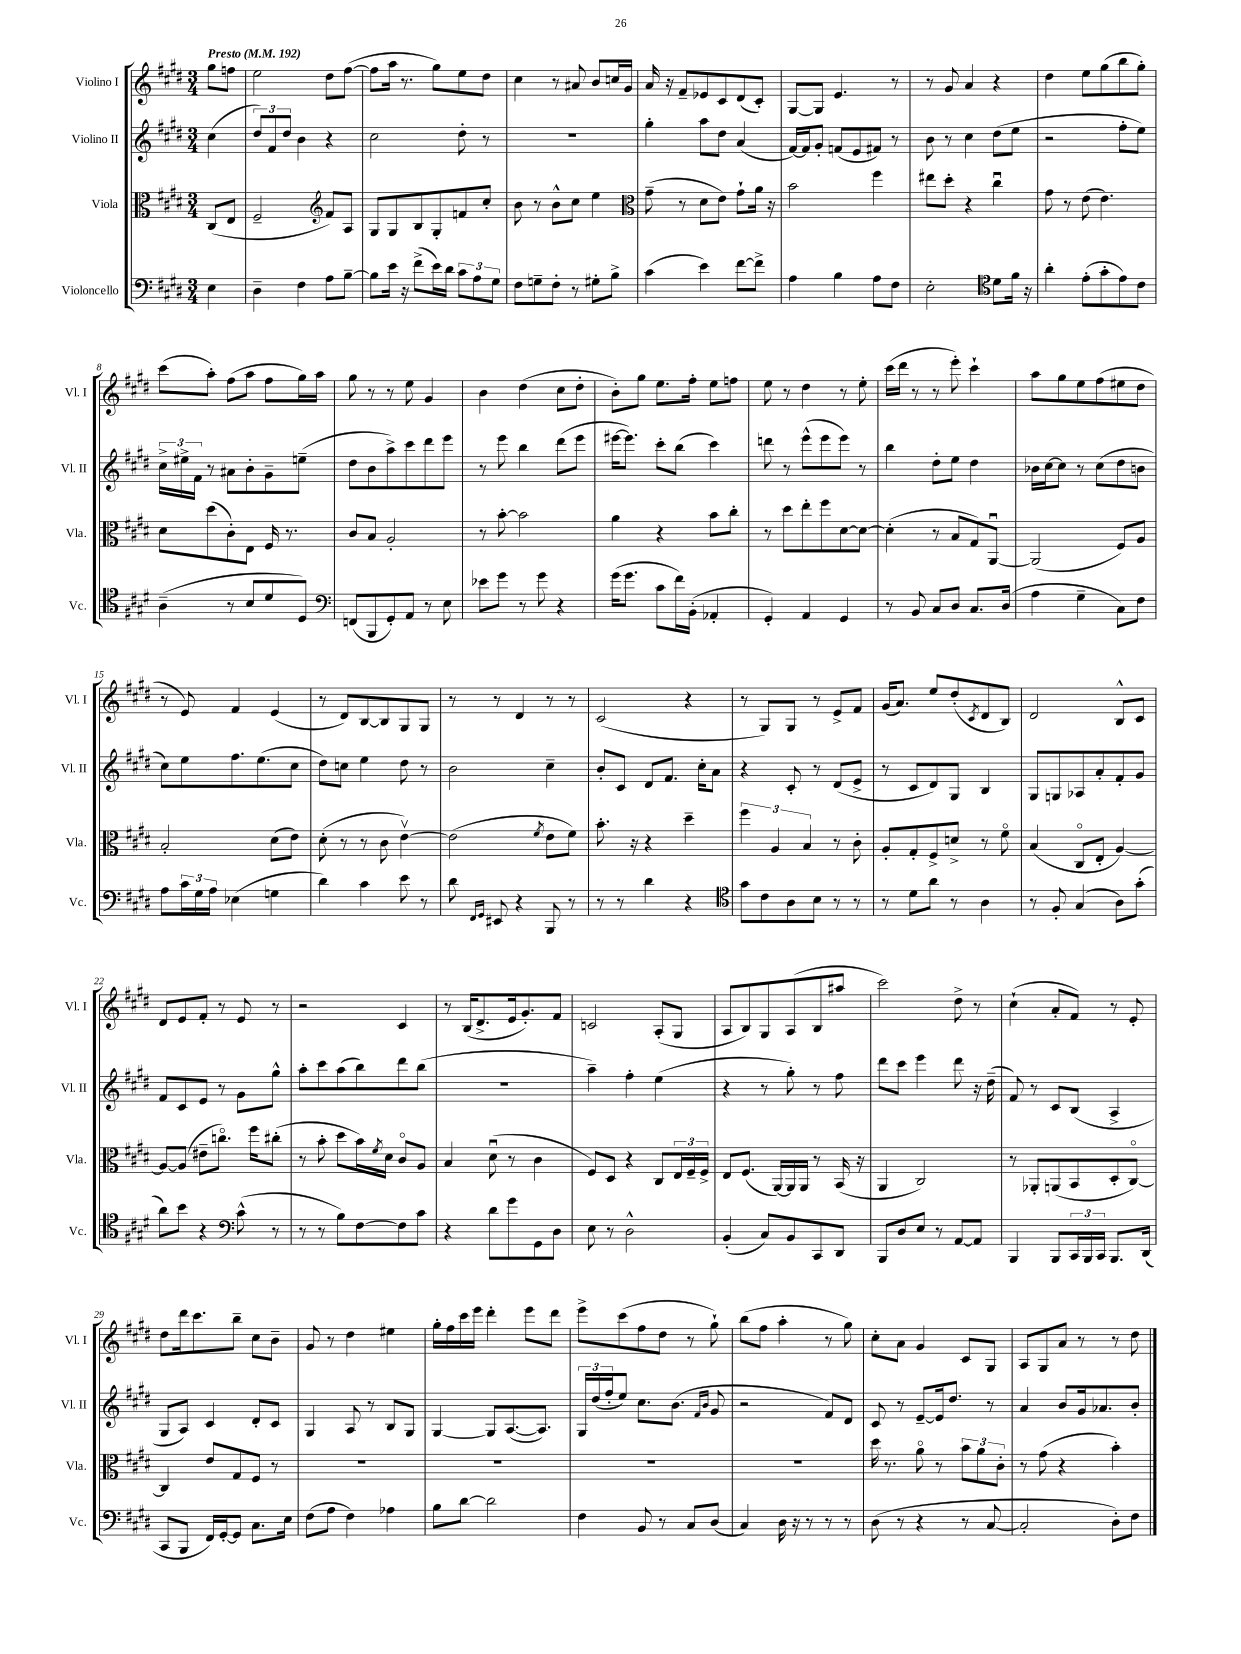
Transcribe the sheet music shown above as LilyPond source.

<<
\new StaffGroup <<
\new Staff = "s0" \with { instrumentName = "Violino I" shortInstrumentName = "Vl. I" } {
    \clef treble \key e \major \numericTimeSignature \time 3/4 \partial 4 \tempo "Presto" 4 = 192
    gis''8 f''8 |
    e''2 dis''8 fis''8~( |
    fis''8 a''16 r8. gis''8) e''8 dis''8 |
    cis''4 r8 ais'8 b'8 c''16 gis'16 |
    a'16 r16 fis'8-- ees'8 cis'8 dis'8( cis'8-.) |
    gis8~ gis8 e'4. r8 |
    r8 gis'8 a'4 r4 |
    dis''4 e''8 gis''8( b''8 gis''8-.) |
    cis'''8( a''8-.) fis''8( a''8 fis''8 gis''16) a''16 |
    gis''8 r8 r8 e''8 gis'4 |
    b'4 dis''4( cis''8 dis''8-. |
    b'8-.) gis''8 e''8. fis''16-. e''8 f''8 |
    e''8 r8 dis''4 r8 e''8-. |
    cis'''16( dis'''16 r8 r8 e'''8-.) cis'''4-! |
    a''8 gis''8 e''8 fis''8( eis''8 dis''8 |
    r8 e'8) fis'4 e'4( |
    r8 dis'8) b8~ b8 gis8 gis8 |
    r8 r8 dis'4 r8 r8 |
    cis'2( r4 |
    r8 gis8) gis8 r8 e'8-> fis'8 |
    gis'16( a'8.) e''8 dis''8-.( \acciaccatura { cis'8 } dis'8 b8) |
    dis'2 b8-^ cis'8 |
    dis'8 e'8 fis'8-. r8 e'8 r8 |
    r2 cis'4 |
    r8 b16( dis'8.-> e'16 gis'8.-.) fis'8 |
    c'2 a8-.( gis8 |
    a8 b8) gis8 a8( b8 ais''8 |
    cis'''2) dis''8-> r8 |
    cis''4-!( a'8-. fis'8) r8 e'8-. |
    dis''8 dis'''16 cis'''8. b''8-- cis''8 b'8-- |
    gis'8 r8 dis''4 eis''4 |
    gis''16-. fis''16 cis'''16 e'''16 dis'''4-. e'''8 dis'''8 |
    e'''8-> cis'''8( fis''8 dis''8 r8 gis''8-!) |
    b''8( fis''8 a''4-. r8 gis''8) |
    cis''8-. a'8 gis'4 cis'8 gis8 |
    a8 gis8 a'8 r8 r8 dis''8 \bar "|." |
}
\new Staff = "s1" \with { instrumentName = "Violino II" shortInstrumentName = "Vl. II" } {
    \clef treble \key e \major \numericTimeSignature \time 3/4 \partial 4
    cis''4( |
    \tuplet 3/2 { dis''8) fis'8 dis''8 } b'4 r4 |
    cis''2 dis''8-. r8 |
    R2. |
    gis''4-. a''8 dis''8 a'4( |
    fis'16~) fis'16 gis'8-. f'8( e'8 fis'8) r8 |
    b'8 r8 cis''4 dis''8( e''8 |
    r2 fis''8-. e''8) |
    \tuplet 3/2 { cis''16-> eis''16-> fis'16 } r8 ais'8 b'8-. gis'8-- e''8--( |
    dis''8 b'8 a''8->) cis'''8 dis'''8 e'''8 |
    r8 e'''8 b''4 dis'''8( e'''8 |
    eis'''16~ eis'''8.) cis'''8-. b''8( cis'''4) |
    d'''8 r8 e'''8-^( e'''8 e'''8) r8 |
    b''4 dis''8-. e''8 dis''4 |
    bes'16 cis''16~ cis''8 r8 cis''8( dis''8 b'8 |
    cis''8) e''8 fis''8. e''8.( cis''8 |
    dis''8) c''8 e''4 dis''8 r8 |
    b'2 cis''4-- |
    b'8-. cis'8 dis'8 fis'8. cis''16-. a'8 |
    r4 cis'8-. r8 dis'8( e'8-> |
    r8 cis'8 dis'8) gis8 b4 |
    gis8 g8 aes8 a'8-. fis'8-. gis'8 |
    fis'8 cis'8 e'8 r8 gis'8 gis''8-^ |
    a''8-. cis'''8 a''8( b''8) dis'''8 b''8( |
    R2. |
    a''4--) fis''4-. e''4( |
    r4 r8 gis''8-.) r8 fis''8 |
    dis'''8 cis'''8 e'''4 dis'''8 r16 dis''16--( |
    fis'8) r8 cis'8 b8( a4-> |
    gis8 a8) cis'4 dis'8-. cis'8 |
    gis4 a8 r8 b8 gis8 |
    gis4~ gis8 a8.~( a8.) |
    \tuplet 3/2 { gis16 dis''16( fis''16-. } e''8) cis''8. b'8.( \grace { fis'16 b'16 } gis'8 |
    r2 fis'8) dis'8 |
    cis'8 r8 e'8~-- e'16 dis''8. r8 |
    a'4 b'8 gis'16 aes'8. b'8-. \bar "|." |
}
\new Staff = "s2" \with { instrumentName = "Viola" shortInstrumentName = "Vla." } {
    \clef alto \key e \major \numericTimeSignature \time 3/4 \partial 4
    cis8( e8 |
    fis2-- \clef treble fis'8) a8 |
    gis8 gis8 b8 gis8-. f'8 cis''8-. |
    b'8 r8 b'8-^ cis''8 e''4 |
    \clef alto gis'8--( r8 dis'8 e'8) gis'8-! a'16 r16 |
    b'2 fis''4 |
    eis''8 dis''8-. r4 cis''4\downbow |
    gis'8 r8 e'8( e'4.) |
    dis'8 dis''8( cis'8-.) e8 fis16 r8. |
    cis'8 b8 a2-. |
    r8 b'8~-. b'2 |
    a'4 r4 b'8 cis''8-. |
    r8 dis''8 e''8-. fis''8 dis'8~ dis'8~ |
    dis'4-.( r8 b8 gis8) a,8~\downbow |
    a,2( fis8) a8 |
    b2-. dis'8( e'8) |
    dis'8-.( r8 r8 cis'8 e'4~\upbow) |
    e'2( \acciaccatura { fis'8 } e'8 fis'8) |
    b'8.-. r16 r4 dis''4-- |
    \tuplet 3/2 { fis''4 a4 b4 } r8 cis'8-. |
    a8-. gis8-. fis8-> d'8-> r8 fis'8\flageolet |
    b4( cis8\flageolet e8-. a4~) |
    a8~ a8( eis'8-- c''8.\flageolet) fis''16 cis''8-.( |
    r8 b'8-. dis''8 b'16) \acciaccatura { fis'8 } dis'16 cis'8\flageolet a8 |
    b4 dis'8\downbow( r8 cis'4 |
    fis8) dis8 r4 cis8 \tuplet 3/2 { e16 fis16-- fis16-> } |
    e8 fis8.( a,16~) a,16 a,16 r8 b,16( r16 |
    a,4 cis2) |
    r8 aes,8-. a,8( b,8 dis8-. cis8~\flageolet) |
    cis4 e'8 gis8 fis8 r8 |
    R2. |
    R2. |
    R2. |
    R2. |
    dis''16 r8. a'8\flageolet r8 \tuplet 3/2 { b'8 a'8 cis'8-. } |
    r8 gis'8( r4 b'4-.) \bar "|." |
}
\new Staff = "s3" \with { instrumentName = "Violoncello" shortInstrumentName = "Vc." } {
    \clef bass \key e \major \numericTimeSignature \time 3/4 \partial 4
    e4 |
    dis4-- fis4 a8 b8~-- |
    b8 e'16 r16 fis'8->( e'16) dis'16 \tuplet 3/2 { cis'8 a8 gis8 } |
    fis8 g8-- fis8-. r8 gis8-. b8-> |
    cis'4( e'4) fis'8~ fis'8-> |
    a4 b4 a8 fis8 |
    e2-. \clef tenor dis'8 fis'16 r16 |
    a'4-. e'8-.( gis'8-. e'8) cis'8 |
    a4--( r8 b8 dis'8 dis8) |
    \clef bass f,8( b,,8 gis,8-.) a,8 r8 e8 |
    ees'8 gis'8 r8 gis'8 r4 |
    gis'16( gis'8. cis'8 fis'16) b,16-.( aes,4-. |
    gis,4-.) a,4 gis,4 |
    r8 b,8 cis8 dis8 cis8. dis16( |
    a4 gis4-- cis8) fis8 |
    a8 \tuplet 3/2 { cis'16 gis16 a16 } ees4( g4 |
    dis'4) cis'4 e'8 r8 |
    dis'8 \grace { fis,16 gis,16 } eis,8 r4 b,,8 r8 |
    r8 r8 dis'4 r4 |
    \clef tenor gis'8 cis'8 a8 b8 r8 r8 |
    r8 dis'8 a'8 r8 a4 |
    r8 fis8-. gis4( a8) gis'8-.( |
    a'8) b'8 r4 \clef bass cis'8-^( r8 |
    r8 r8 b8) fis8~ fis8 cis'8 |
    r4 dis'8 gis'8 gis,8 dis8 |
    e8 r8 dis2-^ |
    b,4-.( cis8) b,8 cis,8 dis,8 |
    b,,8 dis8 e8 r8 a,8~ a,8 |
    b,,4 b,,8 \tuplet 3/2 { cis,16 b,,16 cis,16 } b,,8. dis,16( |
    cis,8 b,,8 fis,16) gis,16~-. gis,8 cis8. e16 |
    fis8( a8 fis4) aes4 |
    b8 dis'8~ dis'2 |
    fis4 b,8 r8 cis8 dis8( |
    cis4) dis16 r16 r8 r8 r8 |
    dis8( r8 r4 r8 cis8~ |
    cis2-. dis8-.) fis8 \bar "|." |
}
>>
>>
